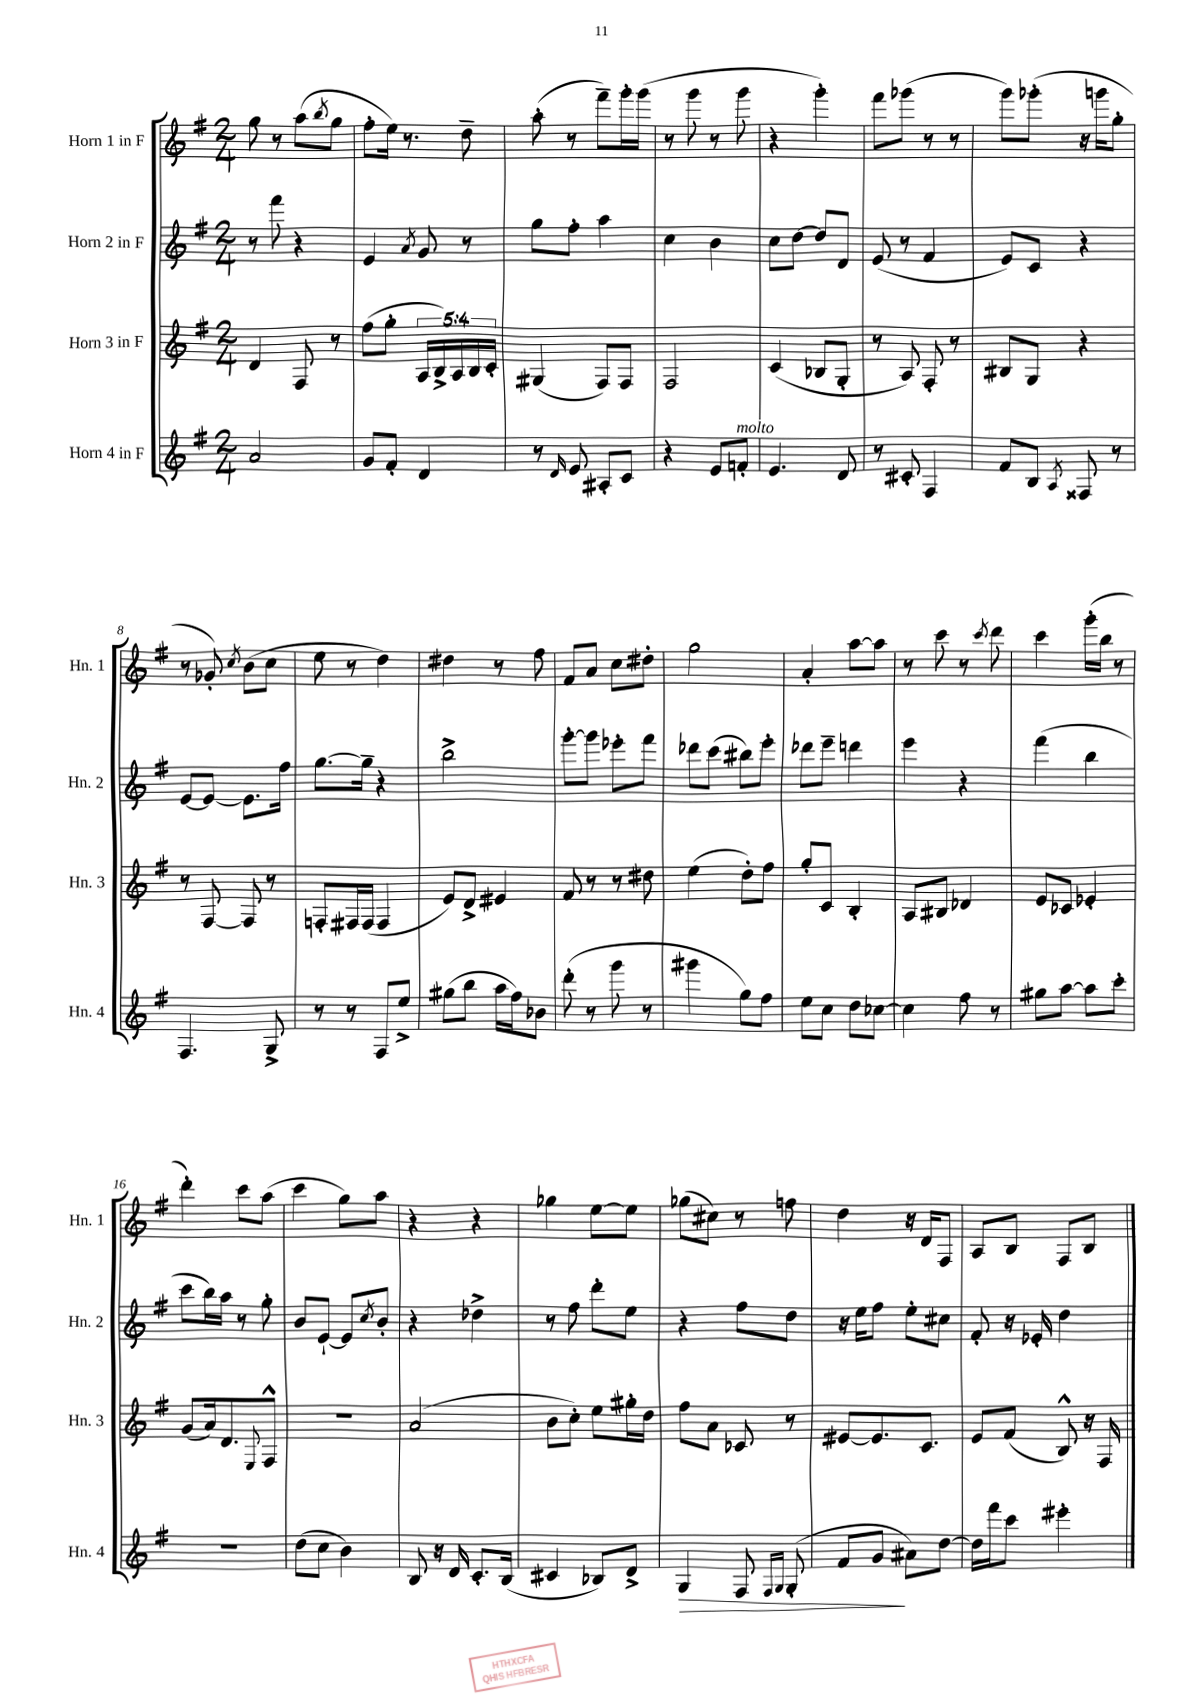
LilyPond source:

<<
\new StaffGroup <<
\new Staff = "s0" \with { instrumentName = "Horn 1 in F" shortInstrumentName = "Hn. 1" } {
    \clef treble \key g \major \numericTimeSignature \time 2/4
    g''8 r8 a''8( \acciaccatura { b''8 } g''8 |
    fis''8-. e''16) r8. d''8-- |
    a''8-.( r8 fis'''8--) g'''16-. g'''16( |
    r8 g'''8 r8 g'''8 |
    r4 g'''4-.) |
    fis'''8 ges'''8( r8 r8 |
    g'''8) ges'''8-.( r16 g'''16 g''8-. |
    r8 ges'8-.) \acciaccatura { c''8 } b'8( c''8 |
    e''8 r8 d''4) |
    dis''4 r8 fis''8 |
    fis'8 a'8 c''8 dis''8-. |
    g''2 |
    a'4-. a''8~ a''8 |
    r8 c'''8 r8 \acciaccatura { c'''8 } d'''8 |
    c'''4 g'''16-.( b''16 r8 |
    d'''4-.) c'''8 a''8( |
    c'''4 g''8) a''8 |
    r4 r4 |
    ges''4 e''8~ e''8 |
    ges''8( cis''8) r8 f''8 |
    d''4 r16 d'16 fis8 |
    a8 b8 fis8 b8 \bar "|." |
}
\new Staff = "s1" \with { instrumentName = "Horn 2 in F" shortInstrumentName = "Hn. 2" } {
    \clef treble \key g \major \numericTimeSignature \time 2/4
    r8 fis'''8 r4 |
    e'4 \acciaccatura { a'8 } g'8 r8 |
    g''8 fis''8-. a''4 |
    c''4 b'4 |
    c''8 d''8~ d''8 d'8 |
    e'8( r8 fis'4 |
    e'8) c'8 r4 |
    e'8~ e'8~ e'8. fis''16 |
    g''8.~ g''16-- r4 |
    b''2-> |
    g'''8~-. g'''8 ees'''8-. fis'''8 |
    des'''8 c'''8( bis''8) e'''8-. |
    des'''8 e'''8-- d'''4 |
    e'''4 r4 |
    fis'''4( b''4 |
    c'''8 b''16) a''16 r8 g''8-. |
    b'8 e'8~-! e'8 \acciaccatura { c''8 } b'8-. |
    r4 des''4-> |
    r8 fis''8 d'''8-. e''8 |
    r4 fis''8 d''8 |
    r16 e''16 fis''8 e''8-. cis''8 |
    fis'8-. r16 ees'16-. d''4 \bar "|." |
}
\new Staff = "s2" \with { instrumentName = "Horn 3 in F" shortInstrumentName = "Hn. 3" } {
    \clef treble \key g \major \numericTimeSignature \time 2/4 \override Staff.TupletNumber.text = #tuplet-number::calc-fraction-text
    d'4 fis8 r8 |
    fis''8( g''8-. \tuplet 5/4 { a16 b16->) a16 b16 c'16-. } |
    gis4( fis8) fis8 |
    fis2 |
    c'4( bes8 g8-. |
    r8 a8) fis8-. r8 |
    bis8 g8 r4 |
    r8 fis8~ fis8 r8 |
    f8-. fis16 fis16( fis4 |
    e'8) d'8-> eis'4 |
    fis'8 r8 r8 dis''8 |
    e''4( d''8-.) fis''8 |
    g''8-. c'8 b4-. |
    a8 bis8 des'4 |
    e'8 ces'8 ees'4-. |
    g'8( a'16) d'8. \appoggiatura { e8 } fis8-^ |
    r2 |
    a'2( |
    b'8 c''8-.) e''8 gis''16-. d''16 |
    fis''8 a'8 ces'8 r8 |
    eis'8~ eis'8. c'8. |
    e'8 fis'8( b8-^) r16 fis16 \bar "|." |
}
\new Staff = "s3" \with { instrumentName = "Horn 4 in F" shortInstrumentName = "Hn. 4" } {
    \clef treble \key g \major \numericTimeSignature \time 2/4
    a'2 |
    g'8 fis'8-. d'4 |
    r8 \grace { d'16 } e'8 ais8-. c'8 |
    r4 e'8 f'8-.^\markup { \italic "molto" } |
    e'4. d'8 |
    r8 cis'8-. fis4 |
    fis'8 b8 \acciaccatura { a8 } fisis8 r8 |
    fis4. g8-> |
    r8 r8 fis8 e''8-> |
    gis''8( b''8 a''16 fis''16) bes'8 |
    d'''8-.( r8 g'''8 r8 |
    gis'''4 g''8) fis''8 |
    e''8 c''8 d''8 ces''8~ |
    ces''4 fis''8 r8 |
    gis''8 a''8~ a''8 c'''8-. |
    r2 |
    d''8( c''8 b'4) |
    b8 r16 d'16 c'8.-. b16( |
    cis'4 bes8) d'8-> |
    g4\> fis8 \grace { fis16 g16 } g8-.( |
    fis'8 g'8\! ais'8) d''8~ |
    d''16 fis'''16 c'''8 eis'''4-. \bar "|." |
}
>>
>>
